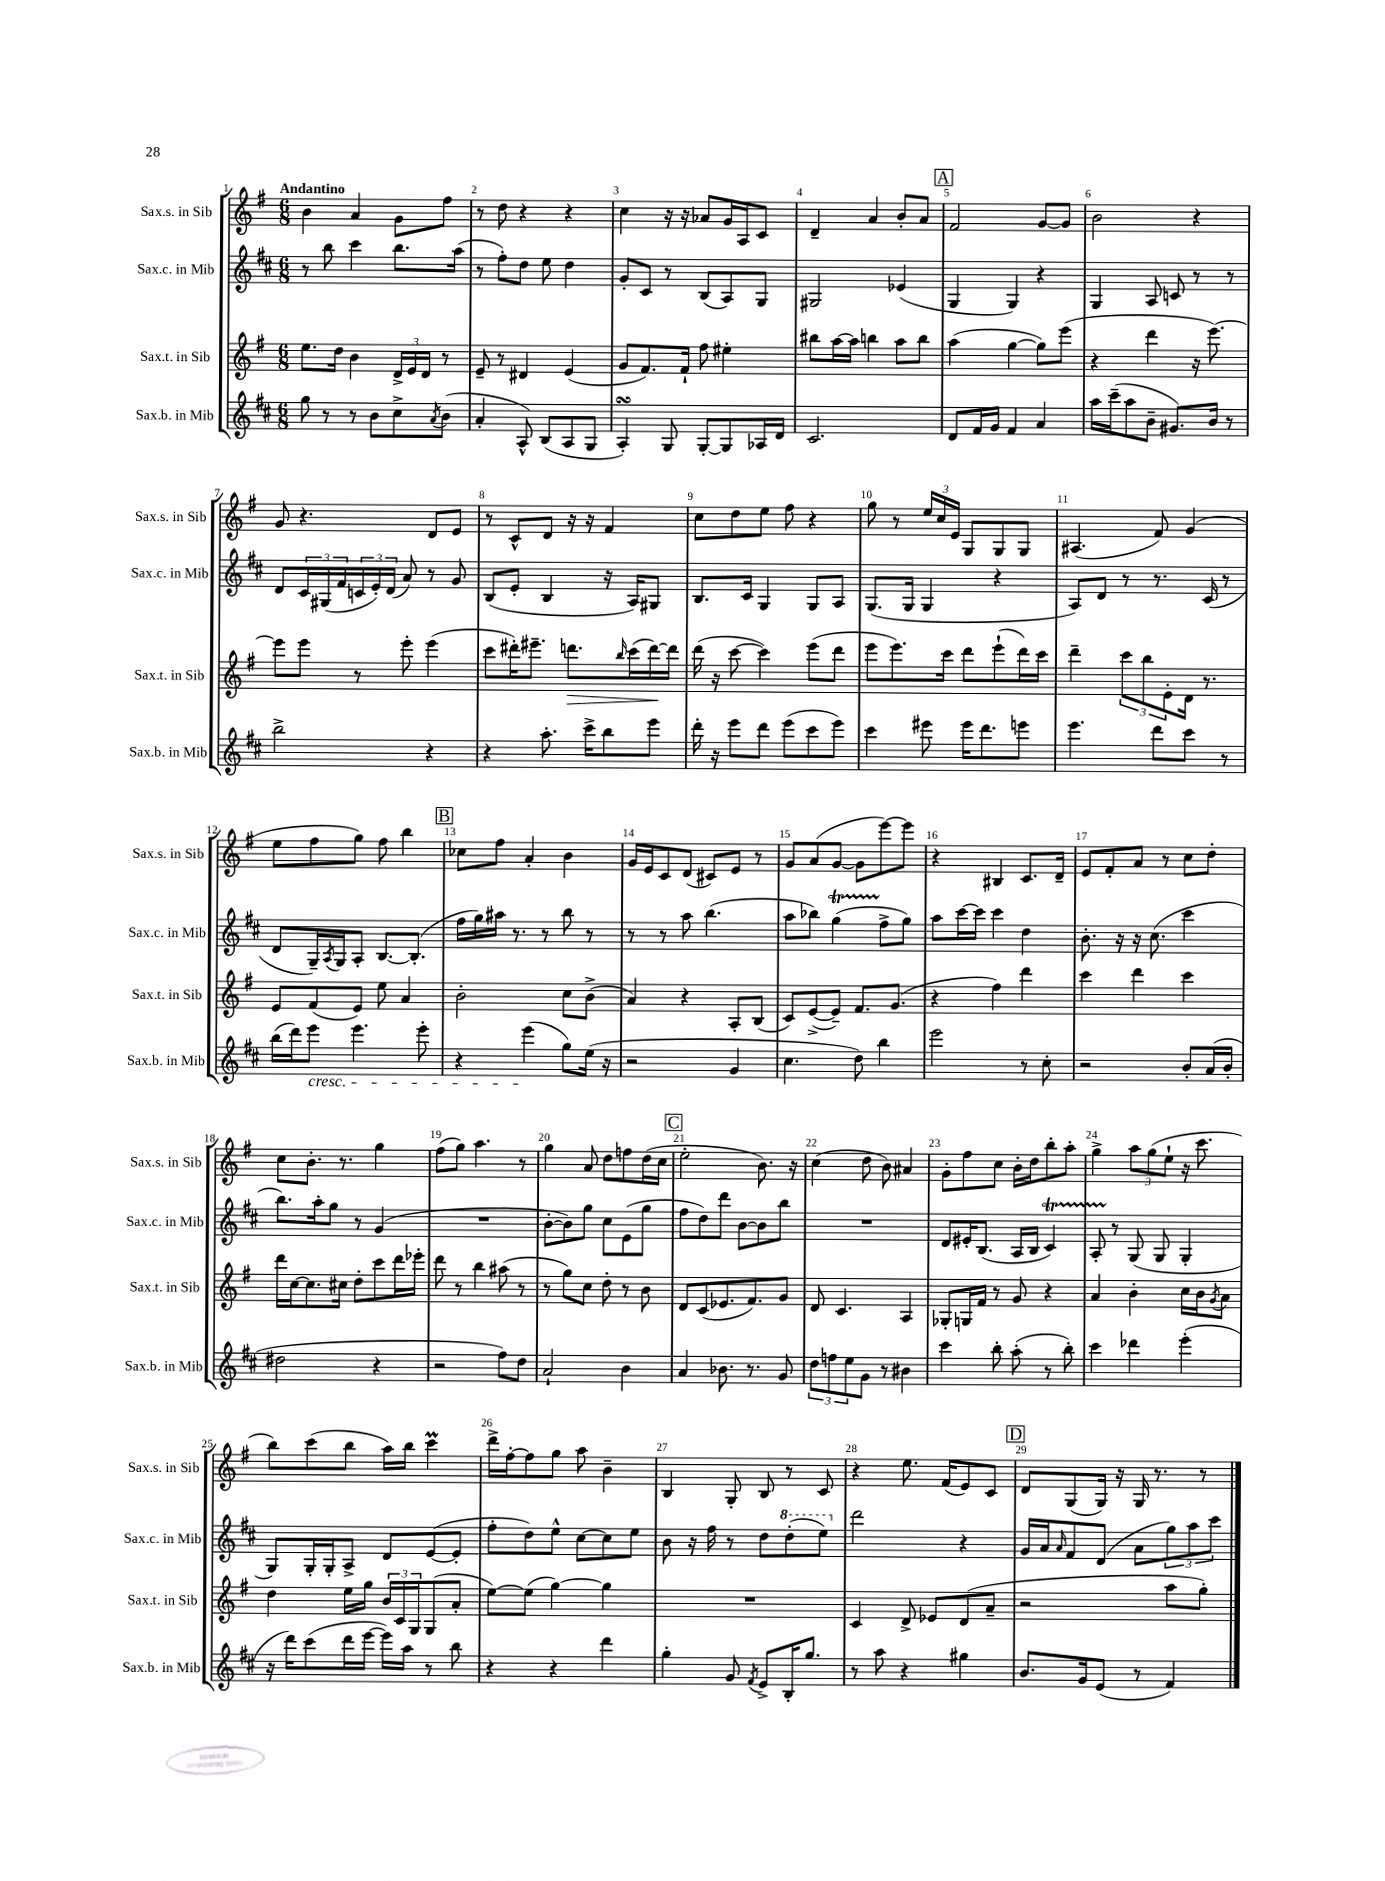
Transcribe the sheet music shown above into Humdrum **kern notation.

**kern	**kern	**kern	**kern
*staff4	*staff3	*staff2	*staff1
*clefG2	*clefG2	*clefG2	*clefG2
*k[f#c#]	*k[f#]	*k[f#c#]	*k[f#]
*M6/8	*M6/8	*M6/8	*M6/8
8gg	8.ee	8r	4b
8r	.	8bb	.
.	16dd	.	.
8r	4b	4ccc#	4a
8b	.	.	.
8cc#^	24d^	8.bb	8g
.	24e	.	.
.	24d	.	.
8qa	.	.	.
(8b	8r	.	8ff#
.	.	(16aa	.
=	=	=	=
4a'	8e~	8r	8r
.	8r	8ff#')	8dd
8A^^)	4d#	8dd	4r
(8B	.	8ee	.
8A	(4e	4dd	4r
8G	.	.	.
=	=	=	=
4A')	8g	8g'	4cc
.	8.f#)	8c#	.
8G	.	8r	16r
.	16f#`	.	16r
[8G'	8ff#	(8B	8a-
8G]	4ee#'	8A)	16g
.	.	.	16A
16A-	.	8G	8c
16d	.	.	.
=	=	=	=
2.c#	8bb#	2G#	4d~
.	[16aa	.	.
.	16aa]	.	.
.	4bb	.	4a
.	8aa	(4e-	8b'
.	8bb	.	8a
=	=	=	=
8d	(4aa	4G	2f#
16f#	.	.	.
16g	.	.	.
4f#	[4gg	4G)	.
4a	8gg])	4r	[8g
.	(8eee	.	8g]
=	=	=	=
16aa	4r	4G	2b
(16ccc#~	.	.	.
8aa	.	.	.
8b~	4ddd	8A	.
8.g#)	.	8c	.
.	16r	8r	4r
16b	[8.eee)	.	.
8r	.	8r	.
=	=	=	=
2bb^	8eee]	8d	8g
.	8eee	24c#	4.r
.	.	(24G#	.
.	.	24f#	.
.	8r	24c	.
.	.	24e')	.
.	.	(24d	.
.	8eee'	8a)	.
4r	(4eee	8r	8d
.	.	8g	8e
=	=	=	=
4r	8ccc	(8B	8r
.	16ddd#')	8e'	8c^^
.	8.eee#~	.	.
8.aa'	.	4B	8d
.	8.ddd	.	16r
16ccc#^	.	.	16r
8bb	.	16r	4f#
.	16qqbb	.	.
.	(16ccc	16A)	.
8eee	[16ddd)	8G#	.
.	16ddd]	.	.
=	=	=	=
16ddd'	(16ddd	8.B	8cc
16r	16r	.	.
8eee	[8ccc	.	8dd
.	.	16c#	.
8ddd	4ccc])	4G	8ee
(8eee	.	.	8ff#
8ccc#	(8eee	8G	4r
8eee)	8ddd	8A	.
=	=	=	=
4ccc#	8eee	(8.G	8gg
.	8.eee)	.	8r
.	.	16G	.
8eee#	.	4G	24ee
.	.	.	24cc
.	16ccc	.	.
.	.	.	24e
16eee#	8ddd	.	8G
8.ddd	.	.	.
.	(8eee`	4r	8G
8eee	16ddd)	.	8G
.	16ccc	.	.
=	=	=	=
4.eee	4ddd~	8A)	(4.A#
.	.	8d	.
.	12ccc	8r	.
.	12bb	.	.
8ddd	.	8.r	8f#)
.	12e'	.	.
8ccc#	16d	.	(4g
.	8.r	(16c#	.
8r	.	8r	.
=	=	=	=
(16bb	8e	8d	8ee
16ddd)	.	.	.
8eee	(8f#	16G~)	8ff#
.	.	8qA	.
.	.	16G	.
4.eee	8e)	8A'	8gg)
.	8ee	[8.B	8ff#
.	4a	.	4bb
.	.	(8.B']	.
8eee'	.	.	.
=	=	=	=
4r	2b'	16ff#	8cc-
.	.	16gg)	.
.	.	16aa#	8ff#
.	.	8.r	.
(4eee	.	.	4a'
.	.	8r	.
8gg)	8cc	8bb	4b
(16ee	(8b^	8r	.
16r	.	.	.
=	=	=	=
2r	4a)	8r	16g
.	.	.	16e
.	.	8r	8c
.	4r	8aa	(8d
.	.	(4.bb	8c#)
4g	8A'	.	8e
.	(8B	.	8r
=	=	=	=
4.cc#	8c)	8aa	8g
.	([8e^	8bb-)	(8a
.	8e~])	(4gg	[8g
8dd)	8.f#	.	8g]
4bb	.	8ff#^	[8eee)
.	(8.g	.	.
.	.	8gg)	8eee]
=	=	=	=
2eee	4r	8aa	4r
.	.	[16ccc#	.
.	.	16ccc#]	.
.	4ff#)	4ccc#	4B#
8r	4ddd	4dd	8.c
8cc#'	.	.	.
.	.	.	16d~
=	=	=	=
2r	4ccc	8.b'	8e
.	.	.	8f#'
.	.	16r	.
.	4ddd	16r	8a
.	.	(8.cc#	.
.	.	.	8r
8b'	4ccc	4ccc#	8cc
(16a	.	.	8dd'
16b'	.	.	.
=	=	=	=
2dd#	16ddd	8.bb)	8cc
.	[16cc	.	.
.	8.cc]	.	8.b'
.	.	16aa'	.
.	.	8gg	.
.	16cc#	.	8.r
.	8dd'	8r	.
4r	8ccc	(4g	4gg
.	16ddd	.	.
.	16eee-'	.	.
=	=	=	=
2r	8ddd	2.r	(8ff#
.	8r	.	8gg)
.	4bb	.	4.aa
8ff#)	(8aa#	.	.
8dd	8r	.	8r
=	=	=	=
2a`	8r	[8b'	4gg
.	8gg)	8b])	.
.	8cc	8gg	8a
.	8dd'	8cc#	8dd
4b	8r	(8e	8ff
.	8b	8gg	(16dd
.	.	.	16cc
=	=	=	=
4a	8d	8ff#	2ee'
.	(8c	8dd)	.
8.b-	8.e-	8ddd	.
.	.	[8b	.
8.r	8.f#)	.	.
.	.	8b]	8.b)
8g	8g	8bb	.
.	.	.	16r
=	=	=	=
12dd	8d	2.r	(4cc
12ff	.	.	.
.	4.c	.	.
12ee	.	.	.
8g	.	.	8dd
8r	.	.	8b)
4b#	4A	.	4a#
=	=	=	=
4ccc#	8G-'	8d	8g'
.	16G	16e#'	8ff#
.	16f#	(8.B	.
8bb'	8r	.	8cc
(8aa'	8g	16A	16b'
.	.	16B	16dd
8r	4r	4c#)	8bb'
8bb')	.	.	8aa'
=	=	=	=
4ccc#	4a	8A'	4gg^
.	.	8r	.
4ddd-	4b'	(8G	12aa
.	.	.	(12gg
.	.	8G	.
.	.	.	12ee`
(4eee'	16cc	4G'	16r
.	16b	.	8.ccc
.	8qg	.	.
.	8a	.	.
=	=	=	=
16r	4dd	8G)	8bb)
16ddd)	.	.	.
(8ccc#	.	16G'	(8ccc
.	.	16G'	.
16ddd	16ee	8A^	8bb
[16eee	16gg	.	.
16eee])	24b	8d	16aa)
.	24c	.	.
16aa	.	.	16bb
.	24G	.	.
8r	(8G	([8e	4ccc
8bb	8a'	8e']	.
=	=	=	=
4r	[8ee)	8ff#'	16ddd^
.	.	.	[16ff#'
.	(8ee]	8dd)	8ff#]
4r	[4gg)	8ee^^	8gg
.	.	[8cc#	8aa
4ddd	4gg]	8cc#]	4b~
.	.	8ee	.
=	=	=	=
4gg'	2.r	8b	4B
.	.	16r	.
.	.	16ff#	.
8g	.	8r	8G'
8qf#	.	.	.
8e^	.	8dd	8B
16B'	.	(8ddd'	8r
8.gg	.	.	.
.	.	8eee)	8c
=	=	=	=
8r	4c	2ddd	4r
8aa	.	.	.
4r	8d^	.	8.ee
.	8e-	.	.
.	.	.	(16f#
4gg#	(8d	4r	8e)
.	8a~	.	8c
=	=	=	=
8.b	2r	16g	8d
.	.	16a	.
.	.	16qqa	.
.	.	8f#	(8G
16g	.	.	.
(8e	.	(8d	16G)
.	.	.	16r
8r	.	8a	16G
.	.	.	8.r
4f#)	8aa	12gg)	.
.	.	12aa	.
.	8gg')	.	8r
.	.	12ccc#	.
==	==	==	==
*-	*-	*-	*-
